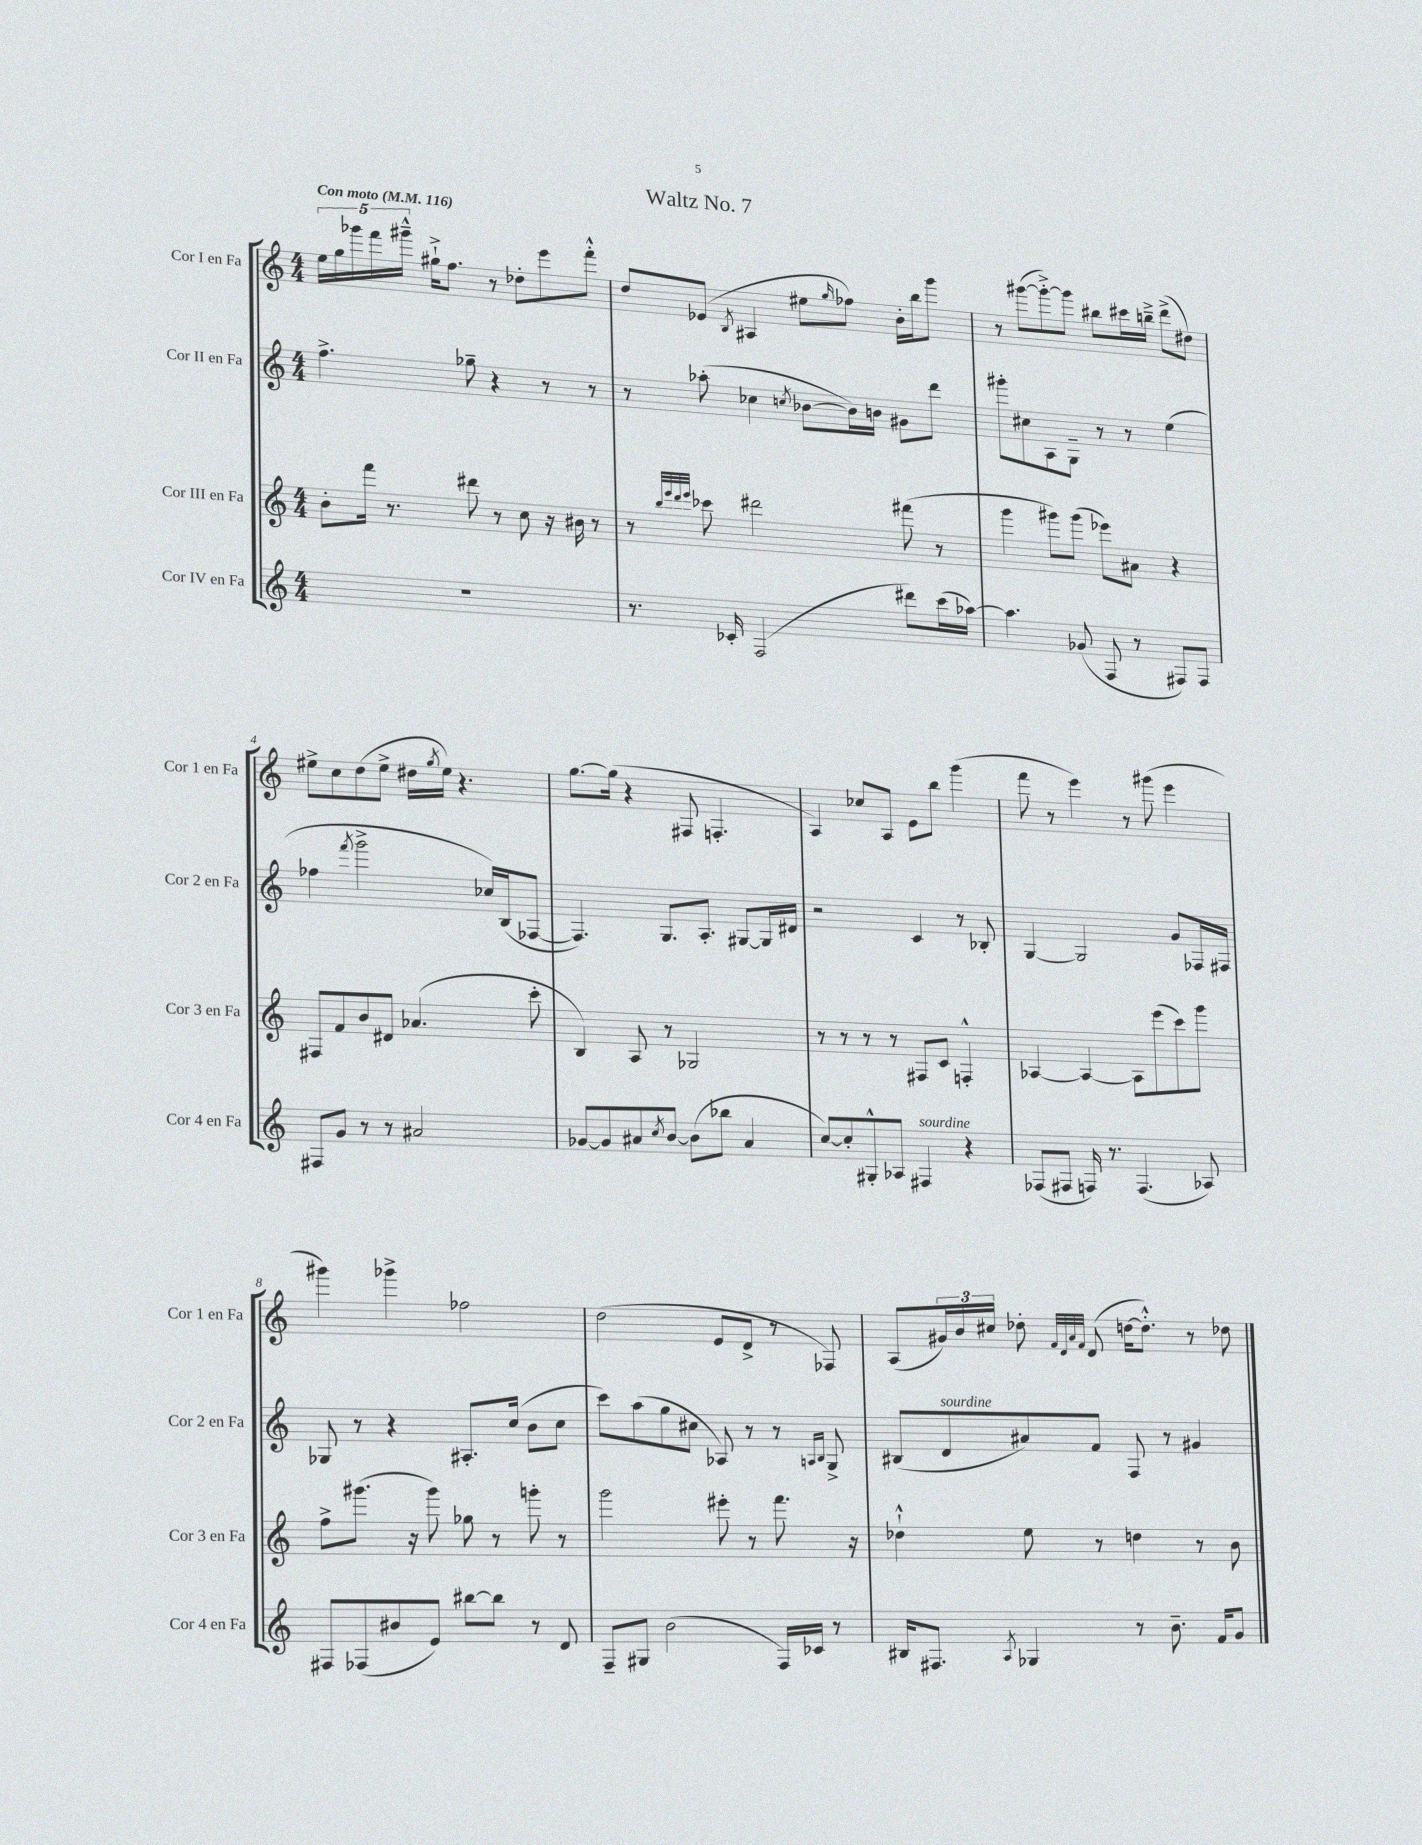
\header { title = "Waltz No. 7" }
<<
\new StaffGroup <<
\new Staff = "s0" \with { instrumentName = "Cor I en Fa" shortInstrumentName = "Cor 1 en Fa" } {
    \clef treble \key c \major \numericTimeSignature \time 4/4 \tempo "Con moto" 4 = 116
    \tuplet 5/4 { e''16 g''16 ges'''16 f'''16 gis'''16---^ } gis''16-!-> f''8. r8 des''8-. e'''8 f'''8-.-^ |
    d''8 ees'8( \acciaccatura { b8 } ais4 eis''8 \grace { g''16 } fes''8) b'16-. b''16 g'''8 |
    r8 gis'''8~( gis'''8~-.->) gis'''8 bis''8 cis'''16 b''16---> d'''8->( dis''8) |
    eis''8-> c''8 d''8( eis''8-> dis''16 \acciaccatura { g''8 } eis''16) r4. |
    g''8.~ g''16( r4 fis8 f4.-. |
    a4) ces''8 a8 e'8 b''8 g'''4( |
    f'''8 r8 e'''4) r8 gis'''8( e'''4 |
    gis'''4) ges'''4-> fes''2 |
    d''2( e'8 d'8-> r8 fes8) |
    a8( \tuplet 3/2 { gis'16) b'16 cis''16 } des''8-. \grace { f'32 d'32 a'32 f'32 } d'8( d''16~ d''8.-.-^) r8 des''8 \bar "|." |
}
\new Staff = "s1" \with { instrumentName = "Cor II en Fa" shortInstrumentName = "Cor 2 en Fa" } {
    \clef treble \key c \major \numericTimeSignature \time 4/4
    f''4.-> ges''8-- r4 r8 r8 |
    r8 aes''8-.( ces''4 \acciaccatura { c''8 } bes'8~ bes'16) b'16 gis'8 d'''8 |
    gis'''8-. cis''8 a8 g8-- r8 r8 e''4( |
    fes''4 \acciaccatura { f'''8 } g'''2-> ces''16) b16( fes8~ |
    fes4.) g8. a8.-. gis8~ gis16 dis'16 |
    r2 c'4 r8 bes8-. |
    g4~ g2 g'8 fes16 fis16 |
    ges8 r8 r4 ais8.-. c''16( b'8 c''8 |
    c'''8) a''8( g''8 cis''8 aes8) r8 r8 \grace { a16 b16 } g8-> |
    bis8( d'8^\markup { \italic "sourdine" } ais'8) f'8 f8 r8 gis'4 \bar "|." |
}
\new Staff = "s2" \with { instrumentName = "Cor III en Fa" shortInstrumentName = "Cor 3 en Fa" } {
    \clef treble \key c \major \numericTimeSignature \time 4/4
    b'8-. f'''16 r8. dis'''8 r8 c''8 r16 bis'16 r8 |
    r8 \grace { b''32 e'''32 d'''32 e'''32 } ces'''8 dis'''2 fis'''8( r8 |
    g'''4 gis'''8) gis'''8( ees'''8) ais'8 r4 |
    fis8 f'8 b'8 dis'8 aes'4.( c'''8-. |
    b4) a8 r8 ges2 |
    r8 r8 r8 r8 fis8 c'8 f4-.-^ |
    aes4~ aes4~ aes8 e'''8( c'''8) g'''8 |
    f''8-> gis'''8.( r16 gis'''8) ges''8 r8 g'''8-. r8 |
    g'''2 eis'''8-. r8 f'''8. r16 |
    des''4-!-^ e''8 r8 d''4 r8 b'8 \bar "|." |
}
\new Staff = "s3" \with { instrumentName = "Cor IV en Fa" shortInstrumentName = "Cor 4 en Fa" } {
    \clef treble \key c \major \numericTimeSignature \time 4/4
    R1 |
    r8. ces'16-. f2( dis'''8) c'''16( aes''16~) |
    aes''4. ges'8( f8 r8 fis8) fis8 |
    fis8 g'8 r8 r8 ais'2 |
    ges'8~ ges'8 ais'8 \acciaccatura { c''8 } b'8~ b'8( bes''8 ais'4 |
    c''8~) c''8-. gis8-.-^ aes8 fis4^\markup { \italic "sourdine" } r4 |
    fes8( fis8 f16) r8. f4.( aes8) |
    fis8 fes8( bis'8 e'8) bis''8~ bis''8 r8 d'8 |
    f8-- gis8 b'2( f16) ces'16 r8 |
    bis16 fis8. \acciaccatura { a8 } ges4 r8 b'8.-- f'16 g'8 \bar "|." |
}
>>
>>
